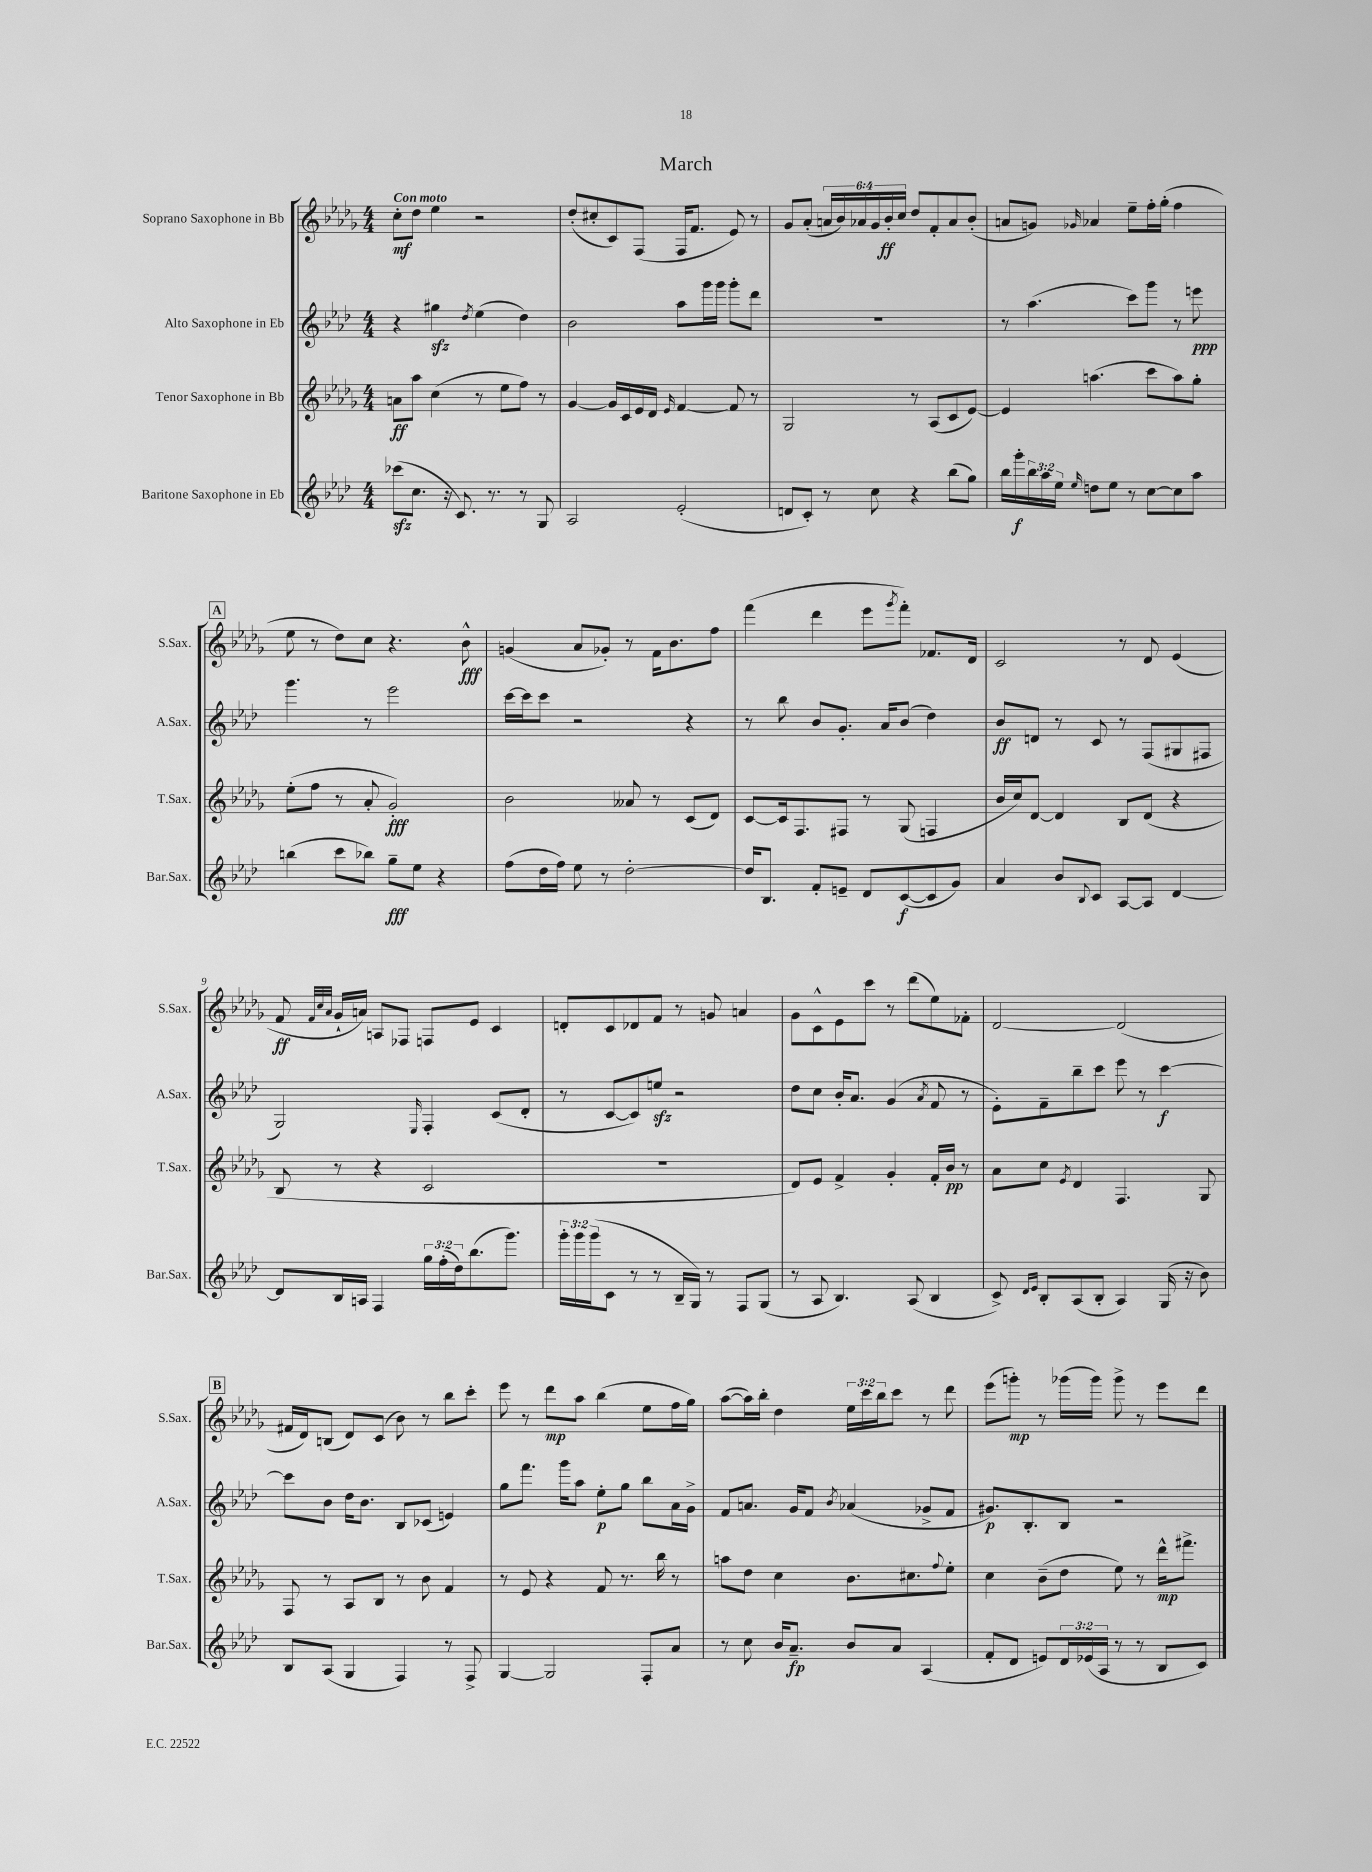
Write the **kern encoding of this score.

**kern	**dynam	**kern	**dynam	**kern	**dynam	**kern	**dynam
*part4	*part4	*part3	*part3	*part2	*part2	*part1	*part1
*staff4	*staff4	*staff3	*staff3	*staff2	*staff2	*staff1	*staff1
*I"Baritone Saxophone in Eb	*	*I"Tenor Saxophone in Bb	*	*I"Alto Saxophone in Eb	*	*I"Soprano Saxophone in Bb	*
*I'Bar.Sax.	*	*I'T.Sax.	*	*I'A.Sax.	*	*I'S.Sax.	*
*clefG2	*	*clefG2	*	*clefG2	*	*clefG2	*
*k[b-e-a-d-]	*	*k[b-e-a-d-g-]	*	*k[b-e-a-d-]	*	*k[b-e-a-d-g-]	*
*M4/4	*	*M4/4	*	*M4/4	*	*M4/4	*
=1	=1	=1	=1	=1	=1	=1	=1
!	!	!	!	!	!	!LO:TX:a:B:t=Con moto	!
(8ccc-Xzz\L	.	8an\L	ff	4r	.	8cc'\L	mf
8.cc\J	.	8aa-\J	.	.	.	8dd-\J	.
.	.	(4cc\	.	4gg#Xzz\	.	4ee-\	.
16r	.	.	.	.	.	.	.
8.c/)	.	.	.	.	.	.	.
.	.	.	.	8qdd-/	.	.	.
.	.	8r	.	(4ee-\	.	2r	.
8.r	.	.	.	.	.	.	.
.	.	8ee-\L	.	.	.	.	.
8r	.	8ff\J)	.	4dd-\)	.	.	.
8G/	.	8r	.	.	.	.	.
=2	=2	=2	=2	=2	=2	=2	=2
2A-/	.	[4g-/	.	2b-\	.	(8dd-'/L	.
.	.	.	.	.	.	8cc#X'/	.
.	.	16g-/LL]	.	.	.	8c/)	.
.	.	16c/	.	.	.	.	.
.	.	16e-/	.	.	.	(8F/J	.
.	.	16d-/JJ	.	.	.	.	.
.	.	16qqe-/	.	.	.	.	.
(2e-'/	.	[4f/	.	8aa-\L	.	16F/KL	.
.	.	.	.	.	.	8.f/J	.
.	.	.	.	16ggg\L	.	.	.
.	.	.	.	16ggg\JJ	.	.	.
.	.	8f/]	.	8ggg'\L	.	8e-/)	.
.	.	8r	.	8ddd-\J	.	8r	.
=3	=3	=3	=3	=3	=3	=3	=3
8dn/L	.	2G-/	.	1r	.	8g-/L	.
8c'/J)	.	.	.	.	.	(8a-'/J	.
8r	.	.	.	.	.	24an/LL	.
.	.	.	.	.	.	24b-/)	.
.	.	.	.	.	.	24a-X/	.
8cc\	.	.	.	.	.	24g-/	.
.	.	.	.	.	.	24b-'/	ff
.	.	.	.	.	.	24cc/JJ	.
4r	.	8r	.	.	.	8dd-/L	.
.	.	(8A-/L	.	.	.	8f'/	.
(8bb-\L	.	8c/	.	.	.	8a-/	.
8gg\J)	.	[8e-/J)	.	.	.	(8b-'/J	.
=4	=4	=4	=4	=4	=4	=4	=4
16bb-\LL	.	4e-/]	.	8r	.	8an/L	.
16ggg'\	f	.	.	.	.	.	.
24bb-\	.	.	.	(4.aa-\	.	8gn/J)	.
24aa-\	.	.	.	.	.	.	.
24ee-\JJ	.	.	.	.	.	.	.
16qqee-/	.	.	.	.	.	16qqg-X/	.
8ddn\L	.	(4.aan\	.	.	.	4a-X/	.
8ee-\J	.	.	.	.	.	.	.
8r	.	.	.	8ccc\L)	.	8ee-~\L	.
[8cc\L	.	8ccc\L	.	8ggg\J	.	16ff'\L	.
.	.	.	.	.	.	(16gg-'\JJ	.
8cc\]	.	8aa\)	.	8r	.	4ff\	.
8aa-\J	.	8gg-'\J	.	8eeen\	ppp	.	.
!!LO:LB:g=z
!!LO:REH:place=s1:t=A
=5	=5	=5	=5	=5	=5	=5	=5
(4bbn\	.	(8ee-'\L	.	4.ggg\	.	8ee-\	.
.	.	8ff\J	.	.	.	8r	.
8ccc\L	.	8r	.	.	.	8dd-\L)	.
8bb-X\J)	.	8a-'/	.	8r	.	8cc\J	.
8gg~\L	fff	2g-'/)	fff	2eee-\	.	4.r	.
8ee-\J	.	.	.	.	.	.	.
4r	.	.	.	.	.	.	.
.	.	.	.	.	.	8b-^^\	fff
=6	=6	=6	=6	=6	=6	=6	=6
(8ff\L	.	2b-\	.	[16ccc\LL	.	(4gn/	.
.	.	.	.	16ccc\J]	.	.	.
16dd-\L	.	.	.	8ccc\J	.	.	.
16ff\JJ)	.	.	.	.	.	.	.
8ee-\	.	.	.	2r	.	8a-/L	.
8r	.	.	.	.	.	8g-X'/J)	.
[2dd-'\	.	8a--X/	.	.	.	8r	.
.	.	8r	.	.	.	16f\KL	.
.	.	.	.	.	.	8.b-\	.
.	.	(8c/L	.	4r	.	.	.
.	.	8d-/J)	.	.	.	8ff\J	.
=7	=7	=7	=7	=7	=7	=7	=7
16dd-/KL]	.	[8c/L	.	8r	.	(4fff\	.
8.B-/J	.	.	.	.	.	.	.
.	.	16c/k]	.	8bb-\	.	.	.
.	.	8.F/	.	.	.	.	.
8f'/L	.	.	.	8b-/L	.	4ddd-\	.
8en~/J	.	8F#X/J	.	8.g'/J	.	.	.
8d-/L	.	8r	.	.	.	8eee-\L	.
.	.	.	.	16a-/KL	.	.	.
.	.	.	.	.	.	8qggg-/	.
([8c/	f	(8G-/	.	(8b-/J	.	8fff'\J)	.
8c/]	.	4Fn/	.	4dd-\)	.	8.f-X/L	.
8g/J)	.	.	.	.	.	.	.
.	.	.	.	.	.	16d-/Jk	.
=8	=8	=8	=8	=8	=8	=8	=8
4a-/	.	16b-/LL	.	8b-/L	ff	2c/	.
.	.	16cc/J)	.	.	.	.	.
.	.	[8d-/J	.	8dn/J	.	.	.
8b-/L	.	4d-/]	.	8r	.	.	.
8qqB-/	.	.	.	.	.	.	.
8c/J	.	.	.	8c/	.	.	.
[8A-/L	.	8B-/L	.	8r	.	8r	.
8A-/J]	.	(8d-/J	.	(8F/L	.	8d-/	.
[4d-/	.	4r	.	8G#X/	.	(4e-/	.
.	.	.	.	8F#X/J	.	.	.
!!LO:LB:g=z
=9	=9	=9	=9	=9	=9	=9	=9
8d-/L]	.	8B-/	.	2G/)	.	8f/	ff
.	.	.	.	.	.	32qqf/LLL	.
.	.	.	.	.	.	32qqcc/	.
.	.	.	.	.	.	32qqa-/JJJ	.
16B-/L	.	8r	.	.	.	16g-`/LL	.
16An/JJ	.	.	.	.	.	16an/JJ)	.
4F/	.	4r	.	.	.	8An/L	.
.	.	.	.	.	.	8F-X/J	.
.	.	.	.	16qqE-/	.	.	.
24gg\LL	.	2c/	.	4F'/	.	8Fn/L	.
(24ff'\	.	.	.	.	.	.	.
24dd-\J)	.	.	.	.	.	.	.
(8.bb-\	.	.	.	.	.	8e-/J	.
.	.	.	.	(8c/L	.	4c/	.
8.ggg\J)	.	.	.	.	.	.	.
.	.	.	.	8d-'/J	.	.	.
=10	=10	=10	=10	=10	=10	=10	=10
24ggg'\LL	.	1r	.	8r	.	8dn'/L	.
24ggg\	.	.	.	.	.	.	.
(24ggg\J	.	.	.	.	.	.	.
8c\J	.	.	.	[8c/L	.	8c/	.
8r	.	.	.	8c/])	.	8d-X/	.
8r	.	.	.	8eenzz/J	.	8f/J	.
16B-~/LL	.	.	.	2r	.	8r	.
16G/JJ)	.	.	.	.	.	.	.
8r	.	.	.	.	.	8gn/	.
8F/L	.	.	.	.	.	4an/	.
(8G/J	.	.	.	.	.	.	.
=11	=11	=11	=11	=11	=11	=11	=11
8r	.	8d-/L)	.	8dd-\L	.	8g-\L	.
8A-/	.	8e-/J	.	8cc\J	.	8c^^\	.
4.B-/)	.	4f^/	.	16b-'/KL	.	8e-\	.
.	.	.	.	8.a-/J	.	.	.
.	.	.	.	.	.	8ccc\J	.
.	.	4g-'/	.	(4g/	.	8r	.
(8A-/	.	.	.	.	.	(8ddd-\L	.
.	.	.	.	8qa-/	.	.	.
4B-/	.	16f'/LL	.	8f/	.	8ee-\)	.
.	.	16b-/JJ	pp	.	.	.	.
.	.	8r	.	8r	.	8f-X'\J	.
=12	=12	=12	=12	=12	=12	=12	=12
8c^/)	.	8a-\L	.	8e-'\L)	.	[2d-/	.
16qqd-/LL	.	.	.	.	.	.	.
16qqe-/JJ	.	.	.	.	.	.	.
8B-'/L	.	8cc\J	.	8f~\	.	.	.
.	.	8qe-/	.	.	.	.	.
(8A-/	.	4d-/	.	8bb-~\	.	.	.
8B-'/J	.	.	.	8ccc\J	.	.	.
4A-/)	.	4.F/	.	8eee-\	.	(2d-/]	.
.	.	.	.	8r	.	.	.
(16G/	.	.	.	[4ccc\	f	.	.
16r	.	.	.	.	.	.	.
8b-\)	.	8G-/	.	.	.	.	.
!!LO:LB:g=z
!!LO:REH:place=s1:t=B
=13	=13	=13	=13	=13	=13	=13	=13
8B-/L	.	8F/	.	8ccc\L]	.	16f#X/LL	.
.	.	.	.	.	.	16d-/J)	.
(8A-/J	.	8r	.	8b-\J	.	(8Bn/J	.
4G/	.	8A-/L	.	16dd-\KL	.	8d-/L)	.
.	.	.	.	8.b-\J	.	.	.
.	.	8B-/J	.	.	.	(8c/J	.
4F/)	.	8r	.	8B-/L	.	8b-\)	.
.	.	8b-\	.	(8c-X/J	.	8r	.
8r	.	4f/	.	4en/)	.	8bb-\L	.
8F^/	.	.	.	.	.	8ccc'\J	.
=14	=14	=14	=14	=14	=14	=14	=14
[4G/	.	8r	.	8gg\L	.	8eee-\	.
.	.	8e-/	.	8.fff\J	.	8r	.
2G/]	.	4r	.	.	.	8ddd-\L	mp
.	.	.	.	16ggg\KL	.	.	.
.	.	.	.	8aa-\J	.	8aa-\J	.
.	.	8f/	.	8ee-'\L	p	(4bb-\	.
.	.	8.r	.	8gg\J	.	.	.
8F'/L	.	.	.	8bb-\L	.	8ee-\L	.
.	.	16bb-\	.	.	.	.	.
8a-/J	.	8r	.	16a-\L	.	16ff\L	.
.	.	.	.	16g^\JJ	.	16gg-\JJ)	.
=15	=15	=15	=15	=15	=15	=15	=15
8r	.	8aan\L	.	8f/L	.	([8aa-\L	.
8cc\	.	8dd-\J	.	8.an/J	.	16aa-\L])	.
.	.	.	.	.	.	16bb-'\JJ	.
16b-/KL	.	4cc\	.	.	.	4dd-\	.
8.a-~/J	fp	.	.	16g/KL	.	.	.
.	.	.	.	8f/J	.	.	.
.	.	.	.	8qb-/	.	.	.
8b-/L	.	8.b-\L	.	(4a-X/	.	24ee-\LL	.
.	.	.	.	.	.	24ccc\	.
.	.	.	.	.	.	24bb-\J	.
8a-/J	.	.	.	.	.	8ccc\J	.
.	.	8.cc#X\	.	.	.	.	.
(4A-/	.	.	.	8g-X^/L	.	8r	.
.	.	8qqff/	.	.	.	.	.
.	.	8ee-'\J	.	8f/J	.	8ddd-\	.
=16	=16	=16	=16	=16	=16	=16	=16
8f'/L	.	4cc\	.	8.g#X/L)	p	(8eee-\L	.
8d-/J	.	.	.	.	.	8gggn'\J)	mp
.	.	.	.	8.B-'/	.	.	.
8en/L)	.	(8b-~\L	.	.	.	8r	.
24d-/L	.	8dd-\J	.	8B-/J	.	(16ggg-X\LL	.
(24e-X/	.	.	.	.	.	.	.
.	.	.	.	.	.	16ggg-\JJ)	.
24A-/JJ	.	.	.	.	.	.	.
8r	.	8ee-\)	.	2r	.	8ggg-^\	.
8r	.	8r	.	.	.	8r	.
8B-/L	.	16ddd-^^\KL	mp	.	.	8eee-\L	.
.	.	8.fff#X^\J	.	.	.	.	.
8c/J)	.	.	.	.	.	8ddd-\J	.
==	==	==	==	==	==	==	==
*-	*-	*-	*-	*-	*-	*-	*-
